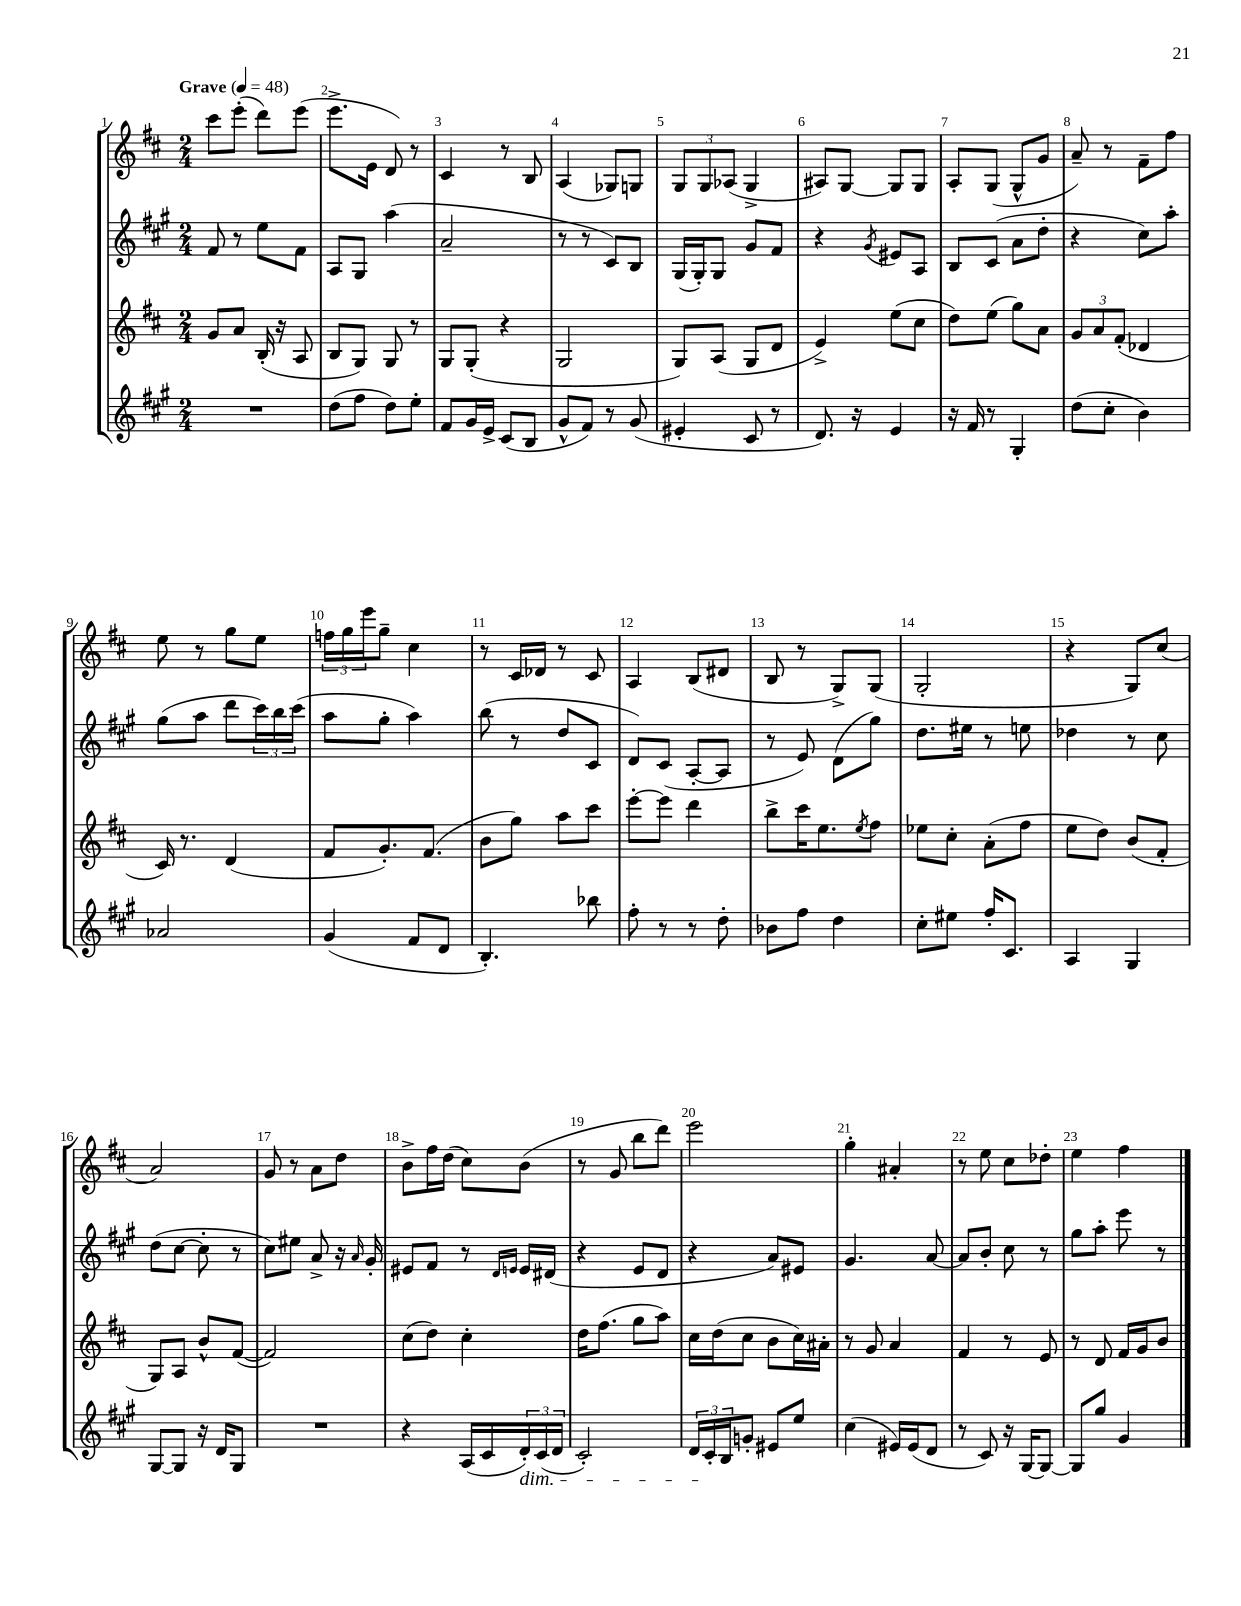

**kern	**kern	**kern	**kern
*staff4	*staff3	*staff2	*staff1
*clefG2	*clefG2	*clefG2	*clefG2
*k[f#c#g#]	*k[f#c#]	*k[f#c#g#]	*k[f#c#]
*M2/4	*M2/4	*M2/4	*M2/4
*MM48	*MM48	*MM48	*MM48
2r	8g/L	8f#/	8ccc#\L
.	8a/J	8r	(8eee'\J
.	(16B'/	8ee\L	8ddd\L)
.	16r	.	.
.	8A/	8f#\J	(8eee\J
=	=	=	=
(8dd\L	8B/L	8A/L	8.eee^\L
8ff#\J	8G/J)	8G#/J	.
.	.	.	16e\Jk
8dd\L)	8G/	(4aa\	8d/)
8ee'\J	8r	.	8r
=	=	=	=
8f#/L	8G/L	2a~/	4c#/
16g#/L	(8G'/J	.	.
16e^/JJ	.	.	.
(8c#/L	4r	.	8r
8B/J	.	.	8B/
=	=	=	=
8g#^^/L	2G/	8r	(4A/
8f#/J)	.	8r	.
8r	.	8c#/L)	8G-/L)
(8g#/	.	8B/J	8G/J
=	=	=	=
4e#'/	8G/L)	(16G#/LL	12G/L
.	.	16G#'/J)	.
.	.	.	12G/
.	(8A/J	8G#/J	.
.	.	.	(12A-/J
8c#/	8G/L	8g#/L	4G^/
8r	8d/J	8f#/J	.
=	=	=	=
8.d/)	4e^/)	4r	8A#/L)
.	.	.	[8G/J
16r	.	.	.
.	.	8qg#/	.
4e/	(8ee\L	8e#/L	8G/]L
.	8cc#\J	8A/J	8G/J
=	=	=	=
16r	8dd\L)	8B/L	8A'/L
16f#/	.	.	.
8r	(8ee\J	(8c#/J	(8G/J
4G#'/	8gg\L)	8a\L	8G^^/L
.	8a\J	8dd'\J	8g/J
=	=	=	=
(8dd\L	12g/L	4r	8a~/)
.	12a/	.	.
8cc#'\J	.	.	8r
.	(12f#'/J	.	.
4b\)	4d-/	8cc#\L)	8f#~\L
.	.	8aa'\J	8ff#\J
=	=	=	=
2a-/	16c#/)	(8gg#\L	8ee\
.	8.r	.	.
.	.	8aa\J	8r
.	(4d/	8ddd\L	8gg\L
.	.	24ccc#\L)	8ee\J
.	.	24bb\	.
.	.	(24ccc#\JJ	.
=	=	=	=
(4g#/	8f#/L	8aa\L	24ff\LL
.	.	.	24gg\
.	.	.	24eee\J
.	8.g'/)	8gg#'\J	8gg~\J
8f#/L	.	4aa\)	4cc#\
.	(8.f#/J	.	.
8d/J	.	.	.
=	=	=	=
4.B'/)	8b\L	(8bb\	8r
.	8gg\J)	8r	16c#/LL
.	.	.	16d-/JJ
.	8aa\L	8dd/L	8r
8bb-\	8ccc#\J	8c#/J	8c#/
=	=	=	=
8ff#'\	[8eee'\L	8d/L)	4A/
8r	8eee\]J	(8c#/J	.
8r	4ddd\	[8A'/L	(8B/L
8dd'\	.	8A/]J	8d#/J
=	=	=	=
8b-\L	8bb^\L	8r	8B/
8ff#\J	16ccc#\K	8e/)	8r
.	8.ee\	.	.
4dd\	.	(8d\L	8G^/L)
.	8qee/	.	.
.	8ff#\J	8gg#\J)	(8G/J
=	=	=	=
8cc#'\L	8ee-\L	8.dd\L	2G'/
8ee#\J	8cc#'\J	.	.
.	.	16ee#\Jk	.
16ff#'/LK	(8a'\L	8r	.
8.c#/J	.	.	.
.	8ff#\J	8ee\	.
=	=	=	=
4A/	8ee\L	4dd-\	4r
.	8dd\J)	.	.
4G#/	(8b/L	8r	8G/L)
.	8f#'/J	8cc#\	(8cc#/J
=	=	=	=
[8G#/L	8G/L)	(8dd\L	2a/)
8G#/]J	8A/J	[8cc#\J	.
16r	8b^^/L	8cc#'\]	.
16d/LK	.	.	.
8G#/J	([8f#/J	8r	.
=	=	=	=
2r	2f#/])	8cc#\L)	8g/
.	.	8ee#\J	8r
.	.	8a^/	8a\L
.	.	16r	8dd\J
.	.	16qqa/	.
.	.	16g#'/	.
=	=	=	=
4r	(8cc#\L	8e#/L	8b^\L
.	8dd\J)	8f#/J	16ff#\L
.	.	.	(16dd\JJ
(16A/LL	4cc#'\	8r	8cc#\L)
16c#/	.	.	.
.	.	16qqd/LL	.
.	.	16qqe/JJ	.
24d'/)	.	16e/LL	(8b\J
(24c#/	.	.	.
.	.	(16d#/JJ	.
24d/JJ	.	.	.
=	=	=	=
2c#'/)	16dd\LK	4r	8r
.	(8.ff#\J	.	.
.	.	.	8g/
.	8gg\L	8e/L	8bb\L
.	8aa\J)	8d/J	8ddd\J)
=	=	=	=
24d/LL	16cc#\LL	4r	2eee\
24c#'/	.	.	.
.	(16dd\J	.	.
24B/J	.	.	.
8g'/J	8cc#\J	.	.
8e#/L	8b\L	8a/L)	.
8ee/J	16cc#\L)	8e#/J	.
.	16a#'\JJ	.	.
=	=	=	=
(4cc#\	8r	4.g#/	4gg'\
.	8g/	.	.
16e#/LL)	4a/	.	4a#'/
(16e#/J	.	.	.
8d/J	.	[8a/	.
=	=	=	=
8r	4f#/	8a/]L	8r
8c#/)	.	8b'/J	8ee\
16r	8r	8cc#\	8cc#\L
[16G#/LK	.	.	.
8G#/_J	8e/	8r	8dd-'\J
=	=	=	=
8G#/]L	8r	8gg#\L	4ee\
8gg#/J	8d/	8aa'\J	.
4g#/	16f#/LL	8eee\	4ff#\
.	16g/J	.	.
.	8b/J	8r	.
==	==	==	==
*-	*-	*-	*-
